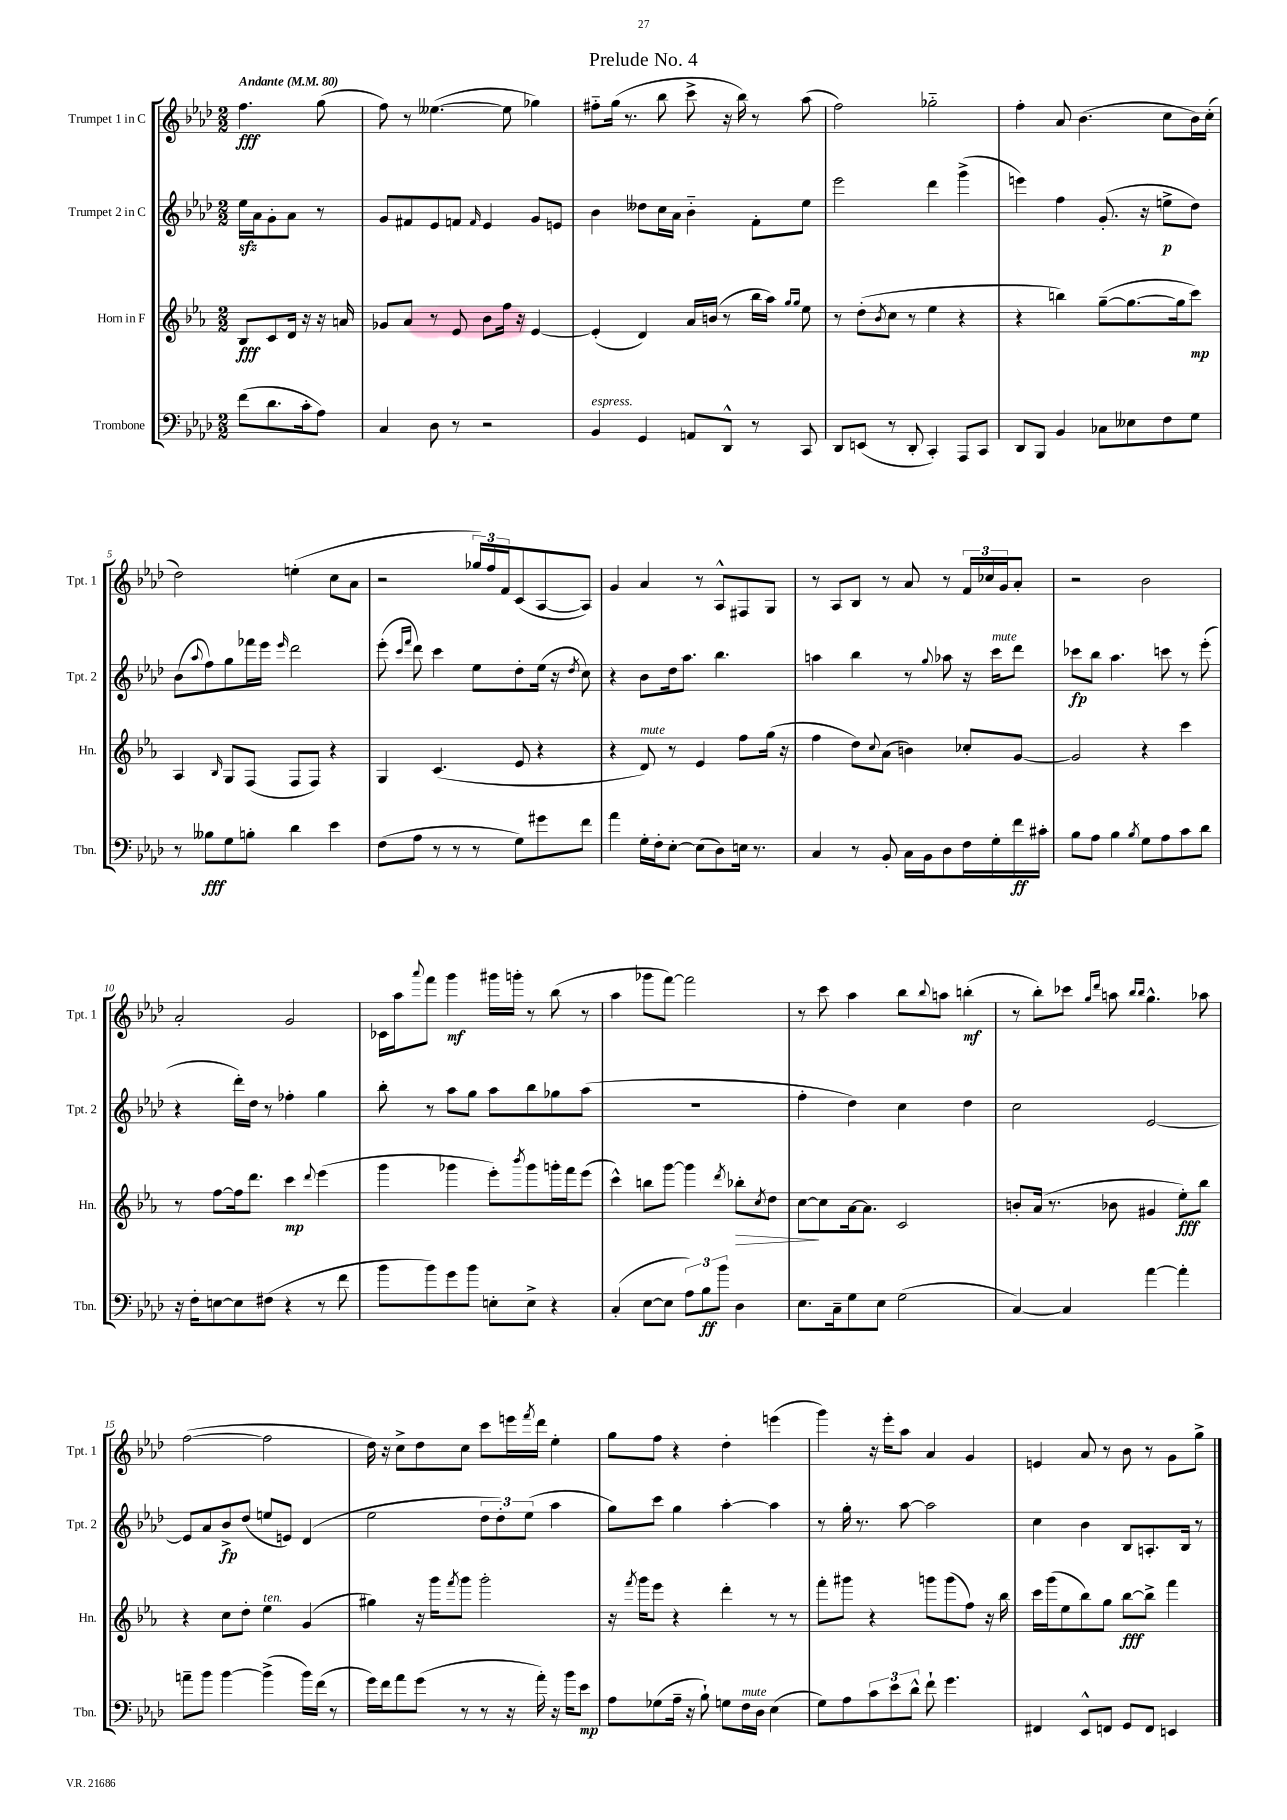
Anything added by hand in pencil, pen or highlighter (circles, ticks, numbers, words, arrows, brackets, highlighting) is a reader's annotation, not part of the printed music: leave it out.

**kern	**kern	**kern	**kern
*staff4	*staff3	*staff2	*staff1
*clefF4	*clefG2	*clefG2	*clefG2
*k[b-e-a-d-]	*k[b-e-a-]	*k[b-e-a-d-]	*k[b-e-a-d-]
*M2/2	*M2/2	*M2/2	*M2/2
*MM80	*MM80	*MM80	*MM80
(8f	8B-	16ee-	4.ff
.	.	16a-	.
8.d-	8c	8g'	.
.	16d	8a-	.
16c'	16r	.	.
8A-)	16r	8r	(8gg
.	16a	.	.
=	=	=	=
4C	8g-	8g	8ff)
.	8a-	8f#	8r
8D-	8r	8e-	([4.ee--
8r	8e-	8f	.
.	.	16qqf	.
2r	8b-	4e-	.
.	16ff	.	8ee--]
.	16r	.	.
.	[4e-	8g	4gg-)
.	.	8e	.
=	=	=	=
4BB-	(4e-']	4b-	8ff#'~
.	.	.	(16gg
.	.	.	8.r
4GG	4d)	8dd--	.
.	.	16cc	8bb-
.	.	16a-	.
8AA	16a-	4b-'~	8ccc^
.	(16b	.	.
8DD-^^	8r	.	16r
.	.	.	16bb-)
8r	16bb-	8f'	8r
.	16aa-)	.	.
.	16qqgg	.	.
.	16qqgg	.	.
8CC	8ee-	8ee-	(8aa-
=	=	=	=
8DD-	8r	2eee-	2ff)
(8EE	(8dd'	.	.
.	8qb-	.	.
8r	8cc	.	.
8DD-'	8r	.	.
4CC')	4ee-	4ddd-	2gg-'~
8AAA-	4r	(4ggg^	.
8CC	.	.	.
=	=	=	=
8DD-	4r	4eee)	4ff'
8BBB-	.	.	.
4BB-	4bb)	4ff	8a-
.	.	.	(4.b-
8C-	([8gg~	(8.g'	.
8E--	8.gg_	.	.
.	.	16r	.
8F	.	8ee^	8cc
.	16gg]	.	.
8G	8ccc)	8dd-)	16b-)
.	.	.	(16cc'
=	=	=	=
8r	4A-	(8b-	2dd-)
.	.	8qqaa-	.
8B--	.	8ff)	.
.	16qqB-	.	.
8G	8G	8gg	.
8B'	(8F	16fff-	.
.	.	16eee-	.
.	.	16qqeee-	.
4d-	8F	2ddd-	(4ee'
.	8F)	.	.
4e-	4r	.	8cc
.	.	.	8a-
=	=	=	=
(8F	4G	(8eee-'	2r
.	.	16qqccc	.
.	.	16qqfff	.
8A-	.	8ddd-)	.
8r	(4.c	4ccc	.
8r	.	.	.
8r	.	8ee-	24gg-)
.	.	.	24ff
.	.	.	24f
8G)	8e-	8dd-'	(8c
8g#	4r	(16ee-	[8A-
.	.	16r	.
.	.	8qdd-	.
8f	.	8cc)	8A-])
=	=	=	=
4a-	4r	4r	4g
16G'	8d)	8b-	4a-
16F'	.	.	.
[8E-'	8r	16dd-	.
.	.	8.aa-	.
(8E-]	4e-	.	8r
8D-)	.	4.bb-	8A-^^
16E	8ff	.	8F#
8.r	.	.	.
.	(16gg	.	8G
.	16r	.	.
=	=	=	=
4C	4ff	4aa	8r
.	.	.	8A-
8r	8dd)	4bb-	8B-
.	8qqcc	.	.
8BB-'	(8a-	.	8r
16C	4b)	8r	8a-
16BB-	.	.	.
.	.	8qqgg	.
8D-	.	8aa-	8r
16F	8cc-'	16r	24f
.	.	.	24cc-
16G'	.	16ccc	.
.	.	.	24g
16f	[8g	8ddd-	8a-'
16c#'	.	.	.
=	=	=	=
8B-	2g]	8ccc-	2r
8A-	.	8bb-	.
4B-	.	4.aa-	.
8qB-	.	.	.
8G	4r	.	2b-
8A-	.	8ccc	.
8c	4ccc	8r	.
8d-	.	(8eee-'	.
=	=	=	=
16r	8r	4r	2a-'
16F'	.	.	.
[8E	[8ff	.	.
8E]	16ff]	16ddd-')	.
.	8.ddd	16dd-	.
(8F#	.	8r	.
4r	4ccc	4ff-'	2g
.	8qqddd	.	.
8r	(4eee-	4gg	.
8f	.	.	.
=	=	=	=
8b-	4ggg	8bb-'	16c-
.	.	.	16aa-
.	.	.	8qqaaa-
8b-)	.	8r	8fff
8g	4ggg-	8aa-	4ggg
8b-	.	8gg	.
8E'	8eee-')	8aa-	16ggg#
.	.	.	16ggg'
.	8qbbb-	.	.
8E^	8ggg-	8bb-	8r
4r	16ggg'	8gg-	(8bb-
.	16fff	.	.
.	(8eee-	(8aa-	8r
=	=	=	=
(4C'	4ccc^^)	1r	4aa-
[8E-	8bb	.	8ggg-
8E-]	[8ggg	.	[8fff)
12A-)	4ggg]	.	2fff]
12B-	.	.	.
12b-	.	.	.
.	8qddd	.	.
4D-	8bb-'	.	.
.	8qcc	.	.
.	8dd	.	.
=	=	=	=
8.E-	[8cc	4ff'	8r
.	8cc]	.	8ccc
16C~	.	.	.
8G	[16a-	4dd-)	4aa-
.	8.a-]	.	.
8E-	.	.	.
(2G	2c	4cc	8bb-
.	.	.	8qqbb-
.	.	.	8aa
.	.	4dd-	(4bb'
=	=	=	=
[4C)	8b'	2cc	8r
.	(16a-	.	8bb-')
.	8.r	.	.
4C]	.	.	8ccc-
.	.	.	16qqgg
.	.	.	16qqddd-
.	8b-	.	8aa
.	.	.	16qqbb-
.	.	.	16qqbb-
[4a-	4g#	[2e-	4.gg^^
4a-']	8ee-')	.	.
.	8bb-	.	8aa-
=	=	=	=
8a~	4r	8e-]	([2ff
8b-	.	8a-	.
[4b-	8cc	8b-^	.
.	8dd'	(8dd-	.
(4b-^]	4ee-	8ee	2ff]
.	.	8e)	.
16b-)	(4g	(4d-	.
(16f	.	.	.
8r	.	.	.
=	=	=	=
16g)	4gg#)	2ee-	16dd-)
16f	.	.	16r
8a-	.	.	8cc^
(8g	16r	.	8dd-
.	16ggg	.	.
.	8qfff	.	.
8r	8ggg	.	8cc
8r	2ggg'	12dd-	8ccc
.	.	12dd-')	.
16r	.	.	16eee
.	.	(12ee-	.
.	.	.	8qfff
16a-')	.	.	16ddd-
16r	.	4aa-	4ee-'
16b-	.	.	.
8e-	.	.	.
=	=	=	=
8A-	16r	8gg)	8gg
.	8qfff	.	.
.	16ggg	.	.
(8G-	8eee-	8ccc	8ff
16A-~	4r	4gg	4r
16r	.	.	.
8B-`)	.	.	.
8G	4ddd'	[4aa-'	4dd-'
16F	.	.	.
16D-	.	.	.
(4E-	8r	4aa-]	(4eee
.	8r	.	.
=	=	=	=
8G)	8fff'	8r	4ggg)
8A-	8ggg#	16gg'	.
.	.	8.r	.
12c	4r	.	16r
.	.	.	16eee-'
12e-	.	.	.
.	.	[8aa-	8aa-
12d-^^	.	.	.
8f`	8ggg	2aa-]	4a-
4.g	(8ggg	.	.
.	8ff)	.	4g
.	16r	.	.
.	16bb-	.	.
=	=	=	=
4FF#	16ccc	4cc	4e
.	(16ggg	.	.
.	8ee-	.	.
8EE-^^	8bb-)	4b-	8a-
8FF	8gg	.	8r
8GG	[8bb-	8B-	8b-
8FF	8bb-^]	8.A'	8r
4EE	4fff	.	8g
.	.	16B-	.
.	.	8r	8gg^
==	==	==	==
*-	*-	*-	*-
